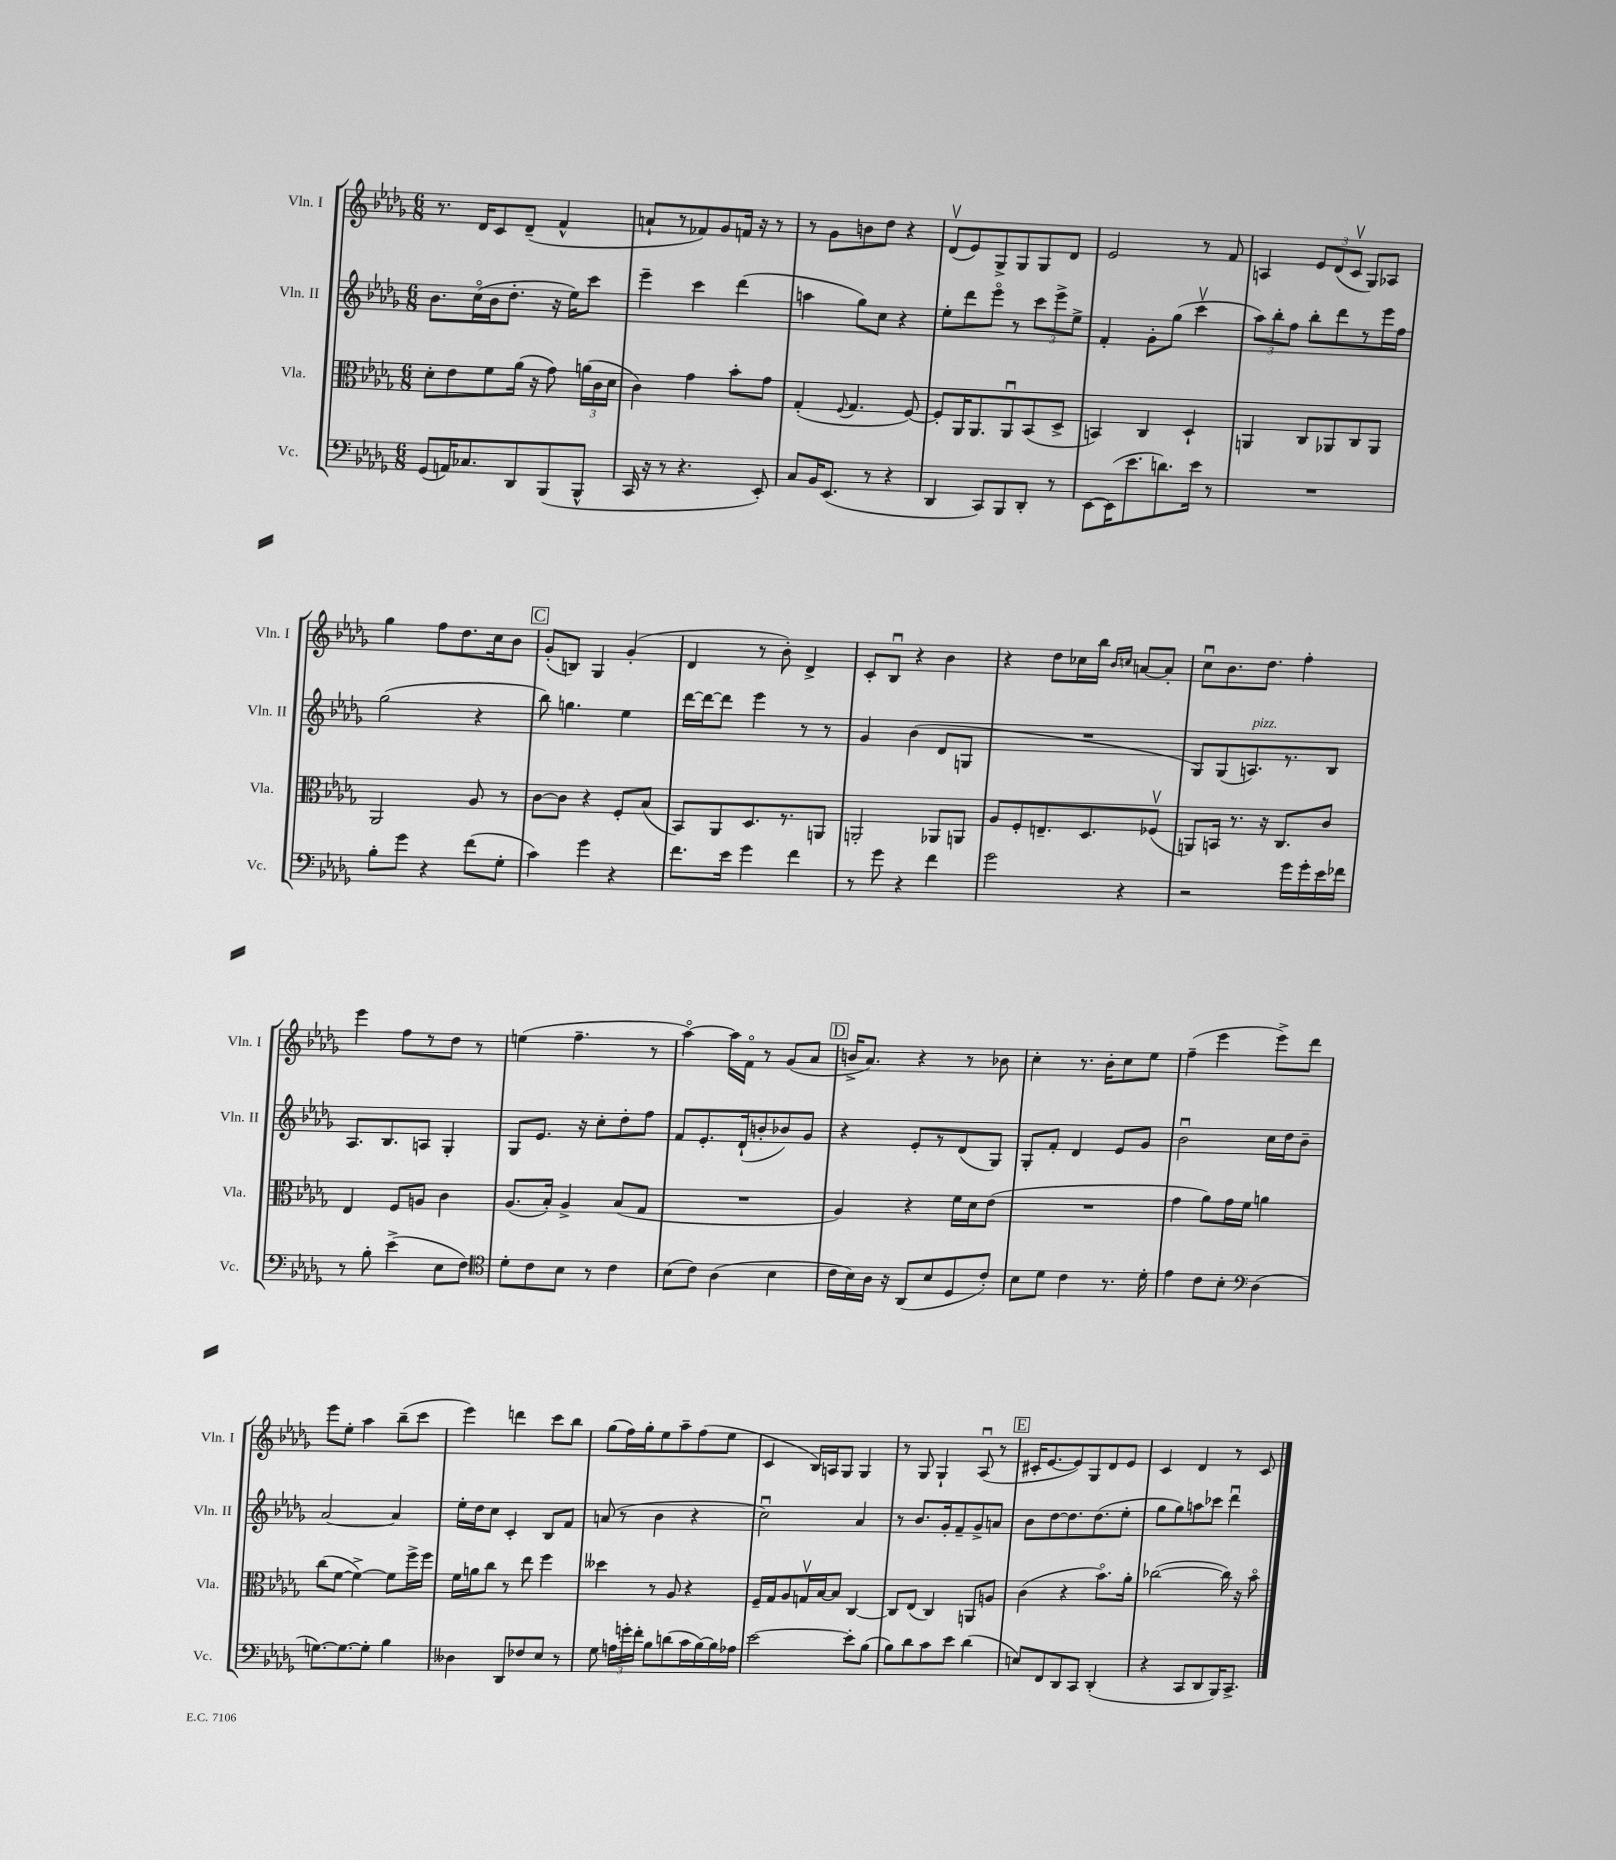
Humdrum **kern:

**kern	**kern	**kern	**kern
*part4	*part3	*part2	*part1
*staff4	*staff3	*staff2	*staff1
*I"Vc.	*I"Vla.	*I"Vln. II	*I"Vln. I
*I'Vc.	*I'Vla.	*I'Vln. II	*I'Vln. I
*clefF4	*clefC3	*clefG2	*clefG2
*k[b-e-a-d-g-]	*k[b-e-a-d-g-]	*k[b-e-a-d-g-]	*k[b-e-a-d-g-]
*M6/8	*M6/8	*M6/8	*M6/8
=14	=14	=14	=14
(8GG-/L	8d-'\L	8.b-\L	8.r
16AAn/K)	8e-\	.	.
8.C-X/	.	(16cc\L	16d-/KL
.	8f\	16b-\J	8c/
.	.	8.dd-'\J	.
8DD-/	(16a-\Jk	.	(8d-~/J
.	16r	.	.
(8BBB-/	8g-\)	16r	4f^^/
.	.	16ee-\KL)	.
8BBB-^^/J	(24an\LL	8ccc\J	.
.	24c\	.	.
.	24d-\JJ	.	.
=15	=15	=15	=15
16CC/	4c\)	4eee-~\	8an`/L
16r	.	.	.
8r	.	.	8r
4.r	4g-\	4ccc\	8f-X/)
.	.	.	8g-/
.	8b-'\L	(4ddd-\	16fn/Jk
.	.	.	16r
8EE-'/)	8g-\J	.	8r
=16	=16	=16	=16
8C/L	(4G-'/	4aan\	8r
16BB-/K	.	.	8g-\L
(8.EE-/J	.	.	.
.	8qqF/	.	.
.	4.G-/	8gg-\L)	8bn\
8r	.	8cc\J	8dd-\J
4r	.	4r	4r
.	[8F/)	.	.
=17	=17	=17	=17
4DD-/	8F'/L]	8ee-'\L	(8d-v/L
.	16AA-/K	8ddd-\	8e-/)
.	8.AA-/	.	.
8CC/L)	.	8eee-\J	8G-^/
8BBB-/	8AA-u/	8r	8G-/
8DD-'/J	(8BB-/	12ccc\L	8G-/
.	.	12eee-^\	.
8r	8D-^/J	.	8d-/J
.	.	12ee-^\J	.
=18	=18	=18	=18
[8EE-\L	4BBn/)	4f'/	2e-/
(16EE-\K]	.	.	.
8.e-\	.	.	.
.	4C/	8g-'\L	.
8.dn\)	.	(8gg-\J	.
.	4D-`/	4cccv\	8r
16e-\Jk	.	.	.
8r	.	.	8f/
=19	=19	=19	=19
2.r	4AAn/	12aa-\L)	4An/
.	.	12bb-'\	.
.	.	12ff\J	.
.	8C/L	8bb-'\L	12e-/L
.	.	.	(12d-/
.	8AA-X/	8ddd-\	.
.	.	.	12cv/J
.	8C/	8r	8G-/L)
.	8AA-/J	16eee-\L	8A-X/J
.	.	16ff\JJ	.
!!LO:LB:g=z
=20	=20	=20	=20
8B-'\L	2AA-/	(2gg-\	4gg-\
8g-\J	.	.	.
4r	.	.	8ff\L
.	.	.	8.dd-\
(8f\L	8A-/	4r	.
.	.	.	16cc\k
8G-'\J	8r	.	8b-\J
!!LO:REH:place=s1:t=C
=21	=21	=21	=21
4c\)	[8c\L	8bb-\)	(8g-'/L
.	8c\J]	4.ggn\	8Bn/J)
4g-\	4r	.	4G-/
4r	8F'/L	4ee-\	(4g-'/
.	(8B-/J	.	.
=22	=22	=22	=22
8.f\L	8BB-/L)	[16ddd-\LL	4d-/
.	.	16ddd-\J_	.
.	8AA-/	8ddd-\J]	.
16e-\Jk	.	.	.
4g-\	8.D-/	4eee-\	8r
.	.	.	8b-'\)
.	8.r	.	.
4f\	.	8r	4d-^/
.	8AAn/J	8r	.
=23	=23	=23	=23
8r	2AAn'/	4g-/	8c'/L
8g-\	.	.	8B-u/J
4r	.	(4b-\	4r
4f\	8AA-X/L	8d-/L	4b-\
.	8AAn/J	8Gn/J	.
=24	=24	=24	=24
2g-\	8A-/L	2.r	4r
.	8F'/	.	.
.	8.En~/	.	8dd-\L
.	.	.	16cc-X\L
.	8.D-/	.	16bb-\JJ
.	.	.	16qqb-/LL
.	.	.	16qqccn/JJ
4r	.	.	[8an/L
.	(8F-Xv/J	.	8a'/J]
=25	=25	=25	=25
2r	8AAn/L)	8G-/L)	8ccu\L
.	16BBn/Jk	(8G-/	8.b-\
.	8.r	.	.
!	!	!LO:TX:a:i:t=pizz.	!
.	.	8.An/)	.
.	.	.	8.dd-\J
.	16r	.	.
.	8.C/L	8.r	.
16g-\LL	.	.	4ff'\
16g-'\	.	.	.
16e-\	8c/J	8B-/J	.
16f-X\JJ	.	.	.
!!LO:LB:g=z
=26	=26	=26	=26
8r	4E-/	8.A-/L	4eee-\
8B-'\	.	.	.
.	.	8.B-/	.
(4e-^\	8F/L	.	8ff\L
.	8An/J	8An/J	8r
8E-\L	4c\	4G-'/	8dd-\J
8F\J)	.	.	8r
=27	=27	=27	=27
*clefC4	*	*	*
8d-'\L	(8.A-/L	8G-/L	(4een\
8c\	.	8.e-/J	.
.	16B-'/Jk)	.	.
8B-\J	4A-^/	.	4.ff~\
.	.	16r	.
8r	.	8cc'\L	.
4c\	(8B-/L	8dd-'\	.
.	8G-/J	8ff\J	8r
=28	=28	=28	=28
(8B-\L	2.r	8f/L	[4aa-\)
8c\J)	.	8.e-'/	.
(4A-\	.	.	16aa-\LL]
.	.	(16d-`/k	16f\JJ
.	.	8bn'/	8r
4B-\	.	8b-X/)	(8g-/L
.	.	8g-/J	8a-/J
!!LO:REH:place=s1:t=D
=29	=29	=29	=29
16c\LL	4A-/)	4r	16bn^/KL
16B-\)	.	.	8.a-/J)
16A-\JJ	.	.	.
16r	.	.	.
(8AA-/L	4r	8e-'/L	4r
8B-/	.	8r	.
8D-/	16f\LL	(8d-/	8r
.	16d-\J	.	.
8c'/J)	(8e-\J	8G-/J)	8b-X\
=30	=30	=30	=30
8B-\L	2.r	8G-'/L	4cc'\
8d-\J	.	8f'/J	.
4c\	.	4d-/	8.r
.	.	.	16b-'\KL
8.r	.	8e-/L	8cc\
.	.	8g-/J	8ee-\J
16d-'\	.	.	.
=31	=31	=31	=31
4e-\	4g-\	2b-u\	(4ff~\
8c\L	8a-\L)	.	4eee-\
8B-'\J	16g-\L	.	.
.	16f\JJ	.	.
*clefF4	*	*	*
(4D-\	4an\	16cc\LL	8eee-^\L)
.	.	16dd-\J	.
.	.	8b-~\J	8ddd-\J
!!LO:LB:g=z
=32	=32	=32	=32
[8.Gn\L)	(8cc\L	[2a-/	8eee-\L
.	[8f\J	.	8ee-'\J
8.G\_	.	.	.
.	4f^\_)	.	4aa-\
8G'\J]	.	.	.
4B-\	8f\L]	4a-/]	(8bb-~\L
.	16ff^\L	.	8ccc\J
.	16ff\JJ	.	.
=33	=33	=33	=33
4D--X\	16f\LL	16ee-'\LL	4eee-\)
.	16an\J	16dd-\J	.
.	8cc\J	8cc\J	.
8DD-/L	8r	4c'/	4dddn\
8F-X/	8ee-\	.	.
8E-/J	4ff\	8B-/L	8ccc\L
8r	.	8f/J	8bb-\J
=34	=34	=34	=34
8G-\	4dd--X\	(8an/	(8gg-\L
24An\LL	.	8r	16ff\L)
24gn'\	.	.	.
.	.	.	16gg-'\J
24f'\JJ	.	.	.
8B-\L	8r	4b-\	8ee-\
(8dn\	8A-/	.	8aa-~\
16c\L	4r	4r	(8ff\
[16B-\)	.	.	.
16B-\]	.	.	8ee-\J
16A-X\JJ	.	.	.
=35	=35	=35	=35
[2e-\	16F~/LL	2ccu\)	4c/
.	16G-/J	.	.
.	8A-/	.	.
.	16Gnv/L	.	16B-/LL)
.	[16B-/J	.	16An/J
.	8B-/J]	.	8G-/J
8e-'\L]	[4C/	4a-/	4G-/
(8B-\J	.	.	.
=36	=36	=36	=36
8B-\L)	8C/L]	8r	8r
8d-\	(8E-/J	8.b-/L	8G-/
8c\	4C/)	.	4G-`/
.	.	16g-'/k	.
8e-\J	.	8f~/	.
(4d-\	8AAn/L	8g-^/	(8A-u/
.	8An/J	8an/J	8r
!!LO:REH:place=s1:t=E
=37	=37	=37	=37
8En/L)	(4c\	8b-\L	16c#X'/KL
.	.	.	[8.e-/
8FF/	.	[8dd-\	.
8DD-/	4r	8.dd-\]	8e-/])
8CC/J	.	.	8G-/
.	.	(8.dd-\	.
(4DD-'/	8.b-\L)	.	8d-/
.	.	8ee-'\J	8e-/J
.	16a-'\Jk	.	.
=38	=38	=38	=38
4r	([2cc-X\	8gg-\L	4c/
.	.	8gg-\)	.
8CC/L	.	8aan\	4d-/
8DD-/	.	8ccc-X\J	.
16BBB-/K)	16cc-\])	4ddd-u\	8r
8.CC^/J	16r	.	.
.	8b-\	.	8c/
==	==	==	==
*-	*-	*-	*-
